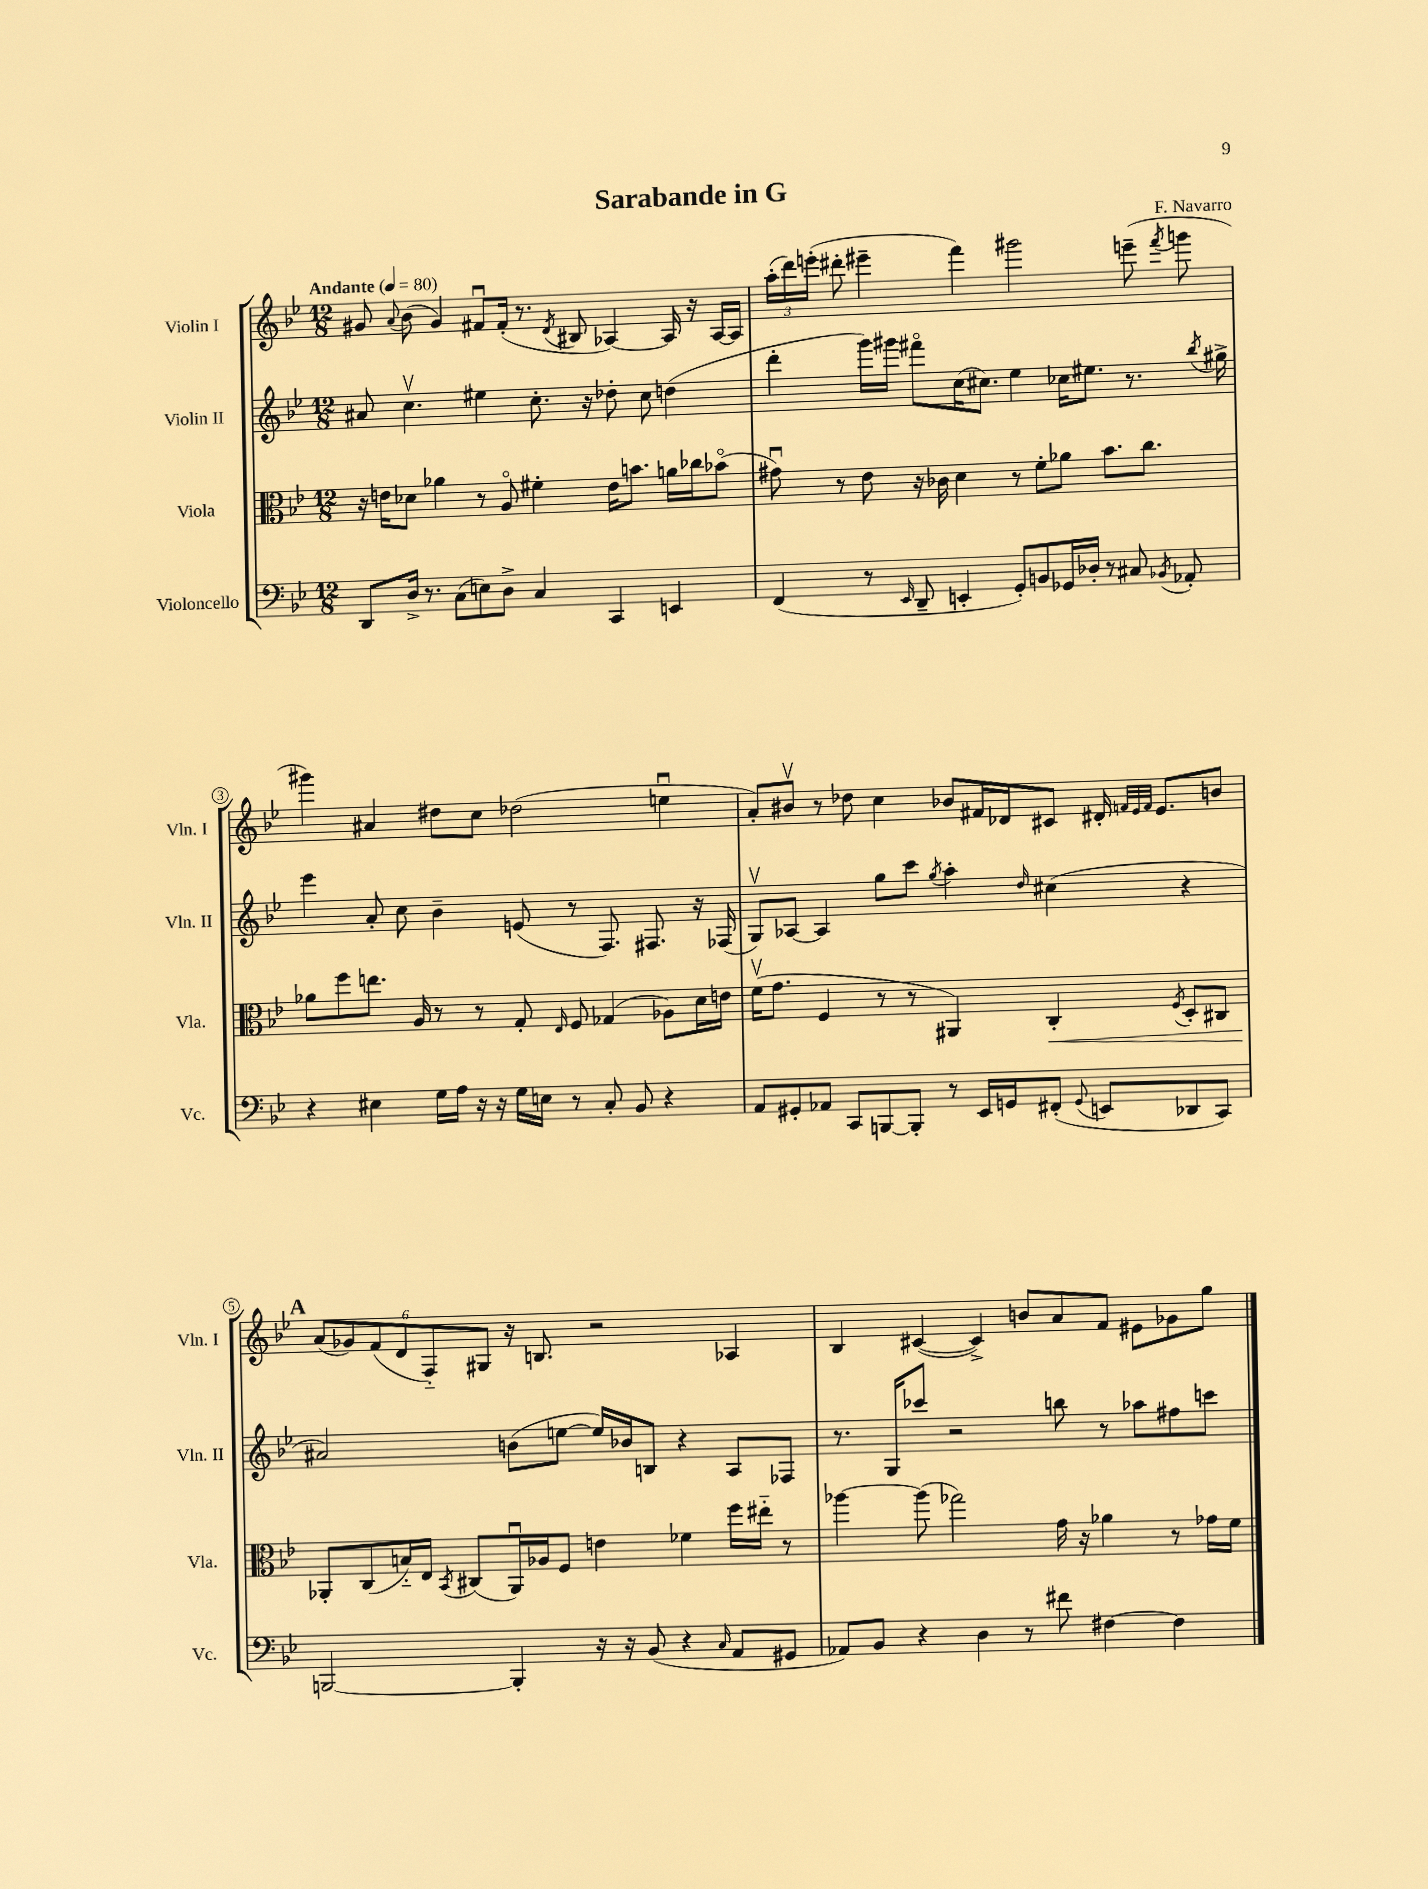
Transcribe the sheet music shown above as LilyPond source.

\header { title = "Sarabande in G" composer = "F. Navarro" }
<<
\new StaffGroup <<
\new Staff = "s0" \with { instrumentName = "Violin I" shortInstrumentName = "Vln. I" } {
    \clef treble \key bes \major \numericTimeSignature \time 12/8 \tempo "Andante" 4 = 80
    \autoBeamOff gis'8 \appoggiatura { a'8 } bes'8( gis'4) fis'8[\downbow fis'16]-.( r8. \acciaccatura { d'8 } bis8 aes4~) aes16 r16 aes16[~ aes16] |
    \tuplet 3/2 { a''16[-.( d'''16) e'''16]-.( } dis'''8-. eis'''4-- f'''4) gis'''2 e'''8--( \acciaccatura { f'''8 } g'''8 |
    gis'''4) ais'4 dis''8[ c''8] des''2( e''4\downbow |
    a'8[-.) bis'8]\upbow r8 des''8 c''4 bes'8[ fis'16 des'16 cis'8] dis'16-. \grace { f'32[ ees'32 f'32] } ees'8.[ b'8] |
    \mark \markup { \bold "A" } \tuplet 6/4 { a'8[( ges'8) f'8( d'8 f8-_) gis8] } r16 b8. r2 aes4 |
    bes4 cis'4~( cis'4->) b'8[ a'8 f'8] eis'8[ ges'8 g''8] \bar "|." |
}
\new Staff = "s1" \with { instrumentName = "Violin II" shortInstrumentName = "Vln. II" } {
    \clef treble \key bes \major \numericTimeSignature \time 12/8
    \autoBeamOff ais'8 c''4.\upbow eis''4 c''8.-. r16 des''8-. c''8 d''4( |
    d'''4-. g'''16[) gis'''16] fis'''8[\flageolet c''16( cis''8.]) ees''4 ces''16[ eis''8.] r8. \acciaccatura { bes''8 } gis''16-> |
    ees'''4 a'8-. c''8 bes'4-- e'8( r8 f8.) fis8. r16 fes16( |
    g8[\upbow) aes8]~ aes4 g''8[ c'''8] \acciaccatura { g''8 } a''4-. \grace { d''16 } cis''4( r4 |
    \mark \markup { \bold "A" } ais'2) b'8[( e''8]~ e''16[) bes'16 b8] r4 a8[ fes8] |
    r8. g16[ ces'''8] r2 b''8 r8 aes''8[ fis''8 c'''8] \bar "|." |
}
\new Staff = "s2" \with { instrumentName = "Viola" shortInstrumentName = "Vla." } {
    \clef alto \key bes \major \numericTimeSignature \time 12/8
    \autoBeamOff r16 e'16[ des'8] aes'4 r8 a8\flageolet fis'4-. e'16[ b'8.] a'16[ ces''16 bes'8]\flageolet( |
    gis'8\downbow) r8 ees'8 r16 ces'16 d'4 r8 f'8[-. aes'8] bes'8.[ c''8.] |
    aes'8[ f''8 e''8.] a16 r8 r8 g8-. \grace { ees16 } f8 ges4( aes8[) d'16 e'16] |
    f'16[\upbow( g'8.] f4 r8 r8 ais,4) c4-.\< \acciaccatura { f8 } d8[-. cis8] |
    \mark \markup { \bold "A" } aes,8[-.\! c8( b16-_) ees16] \acciaccatura { bes,8 } cis8[( aes,16\downbow) aes16 f8] e'4 fes'4 f''16[ eis''16]-_ r8 |
    aes''4~ aes''8( ges''2) g'16 r16 aes'4 r8 ges'16[ f'16] \bar "|." |
}
\new Staff = "s3" \with { instrumentName = "Violoncello" shortInstrumentName = "Vc." } {
    \clef bass \key bes \major \numericTimeSignature \time 12/8
    \autoBeamOff d,8[ d16]-> r8. c8[( e8) d8]-> c4 c,4 e,4 |
    f,4( r8 \grace { ees,16 } d,8-- e,4-. g,8[-.) b,8 ges,16 des16]-. r8 cis8 \acciaccatura { bes,8 } aes,8-. |
    r4 eis4 g16[ a16] r16 r16 g16[ e16] r8 c8-. bes,8 r4 |
    a,8[ gis,8-. aes,8] c,8[ b,,8~ b,,8]-. r8 ees,16[ g,16 fis,8]-.( \appoggiatura { g,8 } e,8[ des,8 c,8]) |
    \mark \markup { \bold "A" } b,,2~ b,,4-. r16 r16 bes,8( r4 \grace { c16 } a,8[ gis,8] |
    aes,8[) bes,8] r4 d4 r8 fis'8 fis4~ fis4 \bar "|." |
}
>>
>>
\layout { \context { \Score \override BarNumber.stencil = #(make-stencil-circler 0.1 0.3 ly:text-interface::print) } }
